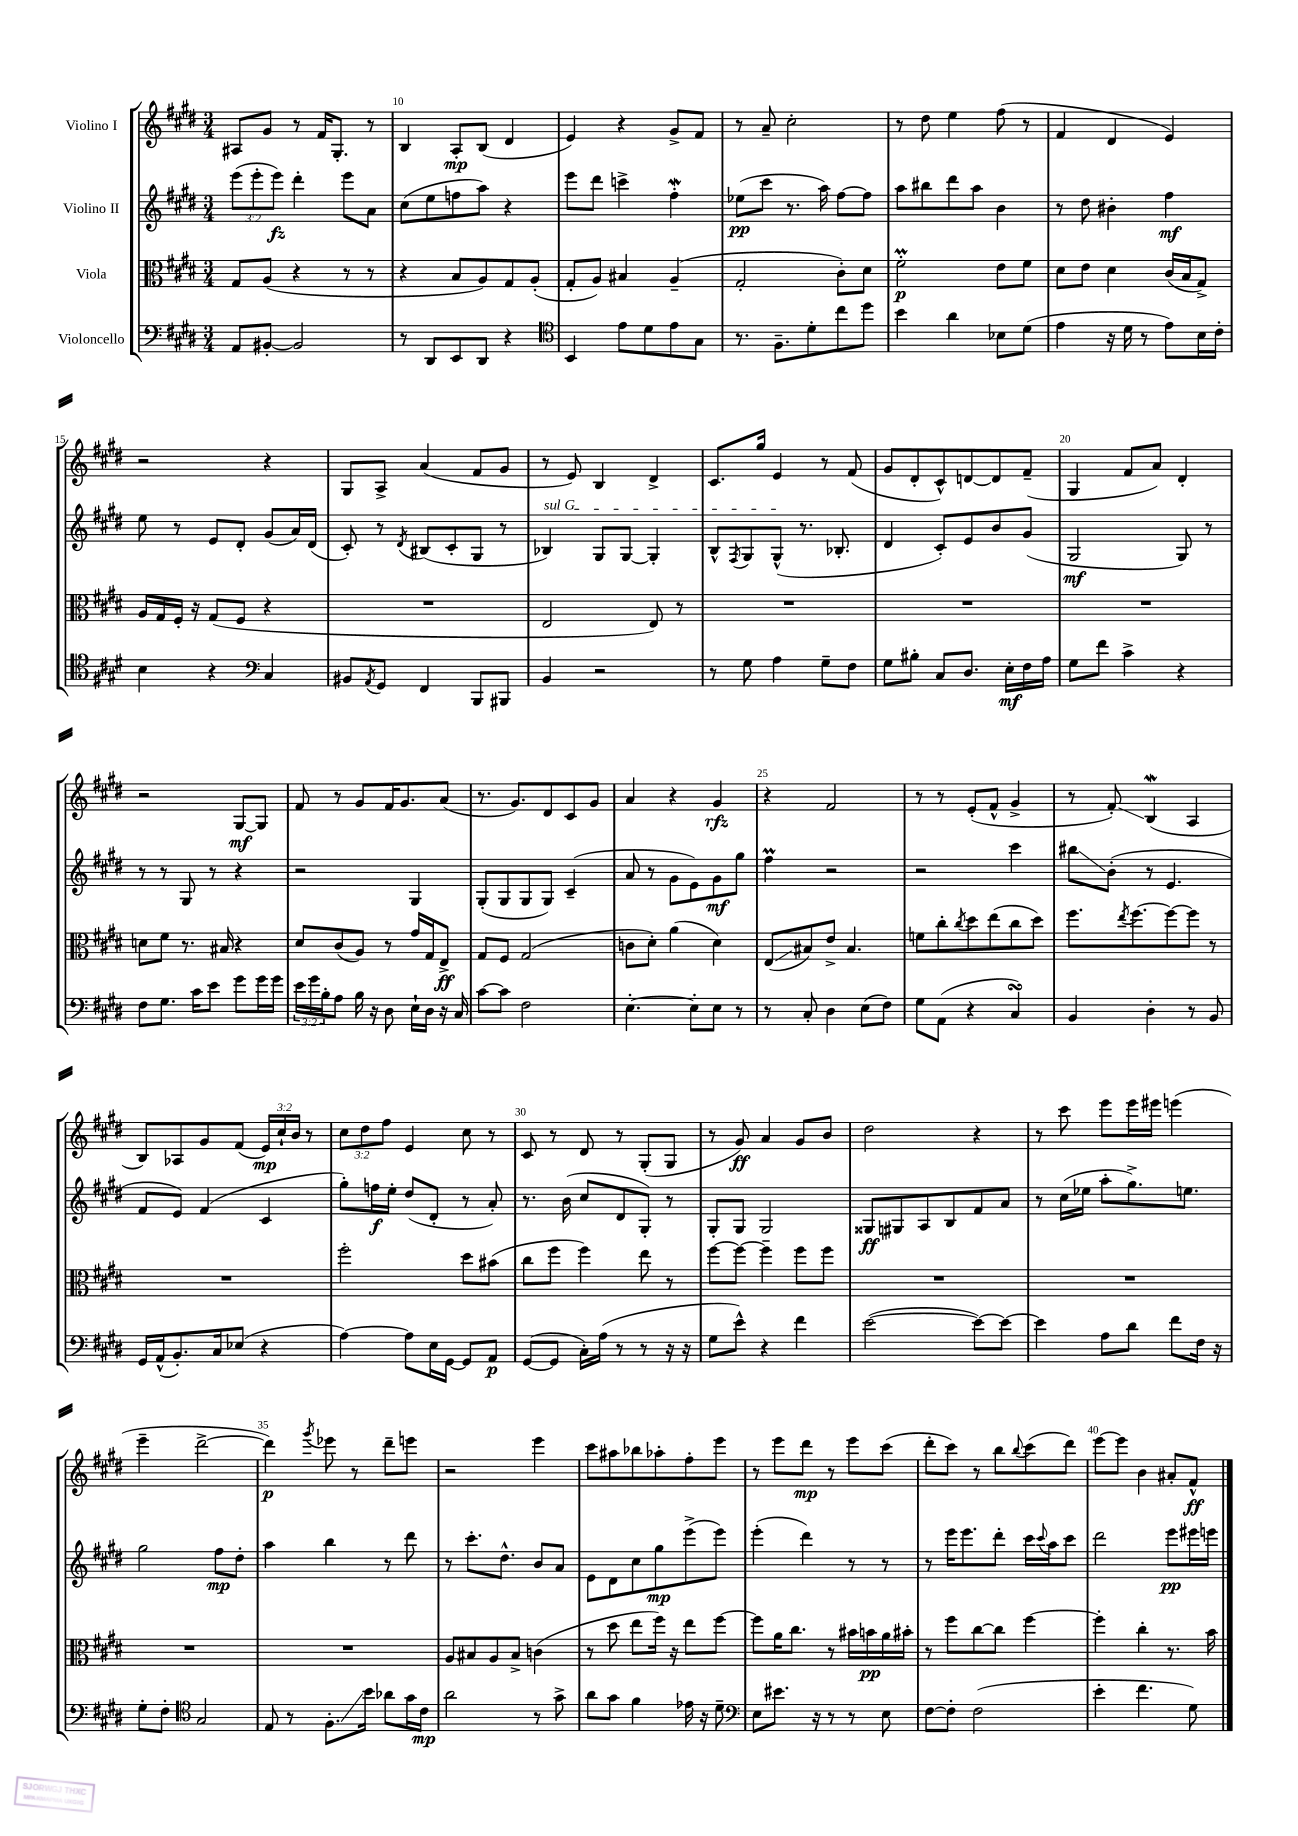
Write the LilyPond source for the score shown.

<<
\new StaffGroup <<
\new Staff = "s0" \with { instrumentName = "Violino I" } {
    \clef treble \key e \major \numericTimeSignature \time 3/4 \override Staff.TupletNumber.text = #tuplet-number::calc-fraction-text
    ais8 gis'8 r8 fis'16 gis8.-. r8 |
    b4 a8-.\mp b8( dis'4 |
    e'4) r4 gis'8-> fis'8 |
    r8 a'8-- cis''2-. |
    r8 dis''8 e''4 fis''8( r8 |
    fis'4 dis'4 e'4) |
    r2 r4 |
    gis8 a8-> a'4( fis'8 gis'8 |
    r8 e'8) b4 dis'4-> |
    cis'8. gis''16 e'4 r8 fis'8( |
    gis'8 dis'8-. cis'8-^) d'8~ d'8 fis'8--( |
    gis4 fis'8 a'8) dis'4-. |
    r2 gis8~\mf gis8 |
    fis'8 r8 gis'8 fis'16 gis'8. a'8( |
    r8. gis'8.) dis'8 cis'8 gis'8 |
    a'4 r4 gis'4\rfz |
    r4 fis'2 |
    r8 r8 e'8-.( fis'8-^ gis'4-> |
    r8 fis'8-.\glissando) b4\mordent( a4 |
    b8) aes8 gis'8 fis'8( \tuplet 3/2 { e'16\mp) cis''16-! b'16 } r8 |
    \tuplet 3/2 { cis''8 dis''8 fis''8 } e'4 cis''8 r8 |
    cis'8 r8 dis'8 r8 gis8-.( gis8 |
    r8 gis'8\ff) a'4 gis'8 b'8 |
    dis''2 r4 |
    r8 cis'''8 e'''8 e'''16 eis'''16 e'''4( |
    e'''4-- dis'''2~-> |
    dis'''4\p) \acciaccatura { gis'''8 } ees'''8 r8 dis'''8-- e'''8 |
    r2 e'''4 |
    cis'''8 ais''8 bes''8 aes''8-. fis''8-. e'''8 |
    r8 e'''8 dis'''8\mp r8 e'''8 cis'''8( |
    dis'''8-. cis'''8) r8 b''8 \appoggiatura { b''8 } cis'''8( dis'''8) |
    e'''8~ e'''8 b'4 ais'8-. fis'8-^\ff \bar "|." |
}
\new Staff = "s1" \with { instrumentName = "Violino II" } {
    \clef treble \key e \major \numericTimeSignature \time 3/4 \override Staff.TupletNumber.text = #tuplet-number::calc-fraction-text
    \tuplet 3/2 { e'''8( e'''8-. e'''8\fz) } dis'''4-. e'''8 a'8 |
    cis''8( e''8 f''8 a''8) r4 |
    e'''8 dis'''8 c'''4-> fis''4-.\mordent |
    ees''8\pp( cis'''8 r8. a''16) fis''8~ fis''8 |
    a''8 bis''8 dis'''8 a''8 b'4 |
    r8 dis''8 bis'4-. fis''4\mf |
    e''8 r8 e'8 dis'8-. gis'8( a'16) dis'16( |
    cis'8-.) r8 \acciaccatura { dis'8 } bis8( cis'8-. gis8 r8 |
    \once \override TextSpanner.bound-details.left.text = \markup { \italic "sul G" } bes4\startTextSpan) gis8 gis8~ gis4-. |
    b8-^ \acciaccatura { fis8 } gis8 gis8-^\stopTextSpan( r8. bes8.-. |
    dis'4 cis'8-.) e'8 b'8 gis'8( |
    gis2\mf gis8) r8 |
    r8 r8 gis8 r8 r4 |
    r2 gis4 |
    gis8-.( gis8 gis8 gis8) cis'4--( |
    a'8 r8 gis'8 e'8) gis'8\mf gis''8 |
    fis''4\prall r2 |
    r2 cis'''4 |
    bis''8\glissando b'8-.( r8 e'4. |
    fis'8 e'8) fis'4( cis'4 |
    gis''8-.) f''16\f e''16-. dis''8( dis'8-. r8 a'8-.) |
    r8. b'16( cis''8 dis'8 gis8-.) r8 |
    gis8-. gis8 gis2 |
    gisis8\ff gis8 a8 b8 fis'8 a'8 |
    r8 cis''16( ees''16 a''8-. gis''8.->) e''8. |
    gis''2 fis''8\mp dis''8-. |
    a''4 b''4 r8 dis'''8 |
    r8 cis'''8.-. dis''8.-^ b'8 a'8 |
    e'8 dis'8 cis''8 gis''8\mp e'''8->( e'''8) |
    e'''4-.( dis'''4) r8 r8 |
    r8 e'''16 e'''8. dis'''8-. cis'''16 \appoggiatura { cis'''8 } a''16 cis'''8 |
    dis'''2 e'''8\pp eis'''16 e'''16 \bar "|." |
}
\new Staff = "s2" \with { instrumentName = "Viola" } {
    \clef alto \key e \major \numericTimeSignature \time 3/4
    gis8 a8( r4 r8 r8 |
    r4 b8 a8) gis8 a8-.( |
    gis8-. a8) bis4 a4--( |
    gis2-. cis'8-.) dis'8 |
    fis'2-.\prall\p e'8 fis'8 |
    dis'8 e'8 dis'4 cis'16( b16 gis8->) |
    a16 gis16 fis16-. r16 gis8( fis8 r4 |
    R2. |
    e2 e8) r8 |
    R2. |
    R2. |
    R2. |
    d'8 fis'8 r8. bis16 r4 |
    dis'8 cis'8( a8) r8 gis'16 gis16 e8->\ff |
    gis8 fis8 gis2( |
    c'8 dis'8-.) a'4( dis'4) |
    e8\glissando( bis8) e'8-> bis4. |
    f'8 cis''8-. \acciaccatura { cis''8 } dis''8 e''8( cis''8 dis''8) |
    fis''8. \acciaccatura { e''8 } fis''8.~ fis''8~ fis''8 r8 |
    R2. |
    fis''2-. dis''8 bis'8( |
    cis''8 fis''8 fis''4) e''8 r8 |
    fis''8~ fis''8~ fis''4-- fis''8 fis''8 |
    R2. |
    R2. |
    R2. |
    R2. |
    a8 bis8 a8 bis8-> c'4( |
    r8 dis''8 e''8 fis''16) r16 e''8 fis''8~ |
    fis''8 a'16 cis''8. r8 bis'16 b'16\pp a'16 bis'16-. |
    r8 fis''8 cis''8~ cis''8 fis''4~ |
    fis''4-. cis''4-. r8. b'16 \bar "|." |
}
\new Staff = "s3" \with { instrumentName = "Violoncello" } {
    \clef bass \key e \major \numericTimeSignature \time 3/4 \override Staff.TupletNumber.text = #tuplet-number::calc-fraction-text
    a,8 bis,8~-. bis,2 |
    r8 dis,8 e,8 dis,8 r4 |
    \clef tenor b,4 e'8 dis'8 e'8 gis8 |
    r8. fis8.-- dis'8-. cis''8 dis''8 |
    b'4 a'4 bes8 dis'8( |
    e'4 r16 dis'16 r8 e'8) b16 cis'16-. |
    b4 r4 \clef bass cis4 |
    bis,8 \acciaccatura { a,8 } gis,8 fis,4 b,,8 bis,,8 |
    b,4 r2 |
    r8 gis8 a4 gis8-- fis8 |
    gis8 bis8-. cis8 dis8. e16-.\mf fis16 a16 |
    gis8 fis'8 cis'4-> r4 |
    fis8 gis8. cis'16 e'8 gis'8 gis'16 gis'16 |
    \tuplet 3/2 { e'16 gis'16 b16-. } a8 b16 r16 dis8 e16-! dis16 r16 cis16 |
    cis'8~ cis'8 fis2 |
    e4.~-. e8-. e8 r8 |
    r8 cis8-. dis4 e8( fis8) |
    gis8 a,8( r4 cis4\turn) |
    b,4 dis4-. r8 b,8 |
    gis,16 a,16-^( b,8.-.) cis16 ees8( r4 |
    a4~) a8 e16 gis,16~ gis,8 a,8\p |
    gis,8~( gis,8 cis16-.) a16( r8 r8 r16 r16 |
    gis8 e'8-^) r4 fis'4 |
    e'2~( e'8~) e'8~ |
    e'4 a8 dis'8 fis'8 fis16 r16 |
    gis8-. fis8-. \clef tenor gis2 |
    e8 r8 fis8.-.\glissando b'16 aes'8 gis'16 cis'16\mp |
    a'2 r8 gis'8-> |
    a'8 gis'8 fis'4 ees'16 r16 dis'8-- |
    \clef bass e8 eis'8. r16 r8 r8 e8 |
    fis8~ fis8-. fis2( |
    e'4-. fis'4. gis8) \bar "|." |
}
>>
>>
\layout { \context { \Score currentBarNumber = #9 \override BarNumber.break-visibility = ##(#f #t #t) barNumberVisibility = #(every-nth-bar-number-visible 5) } }
